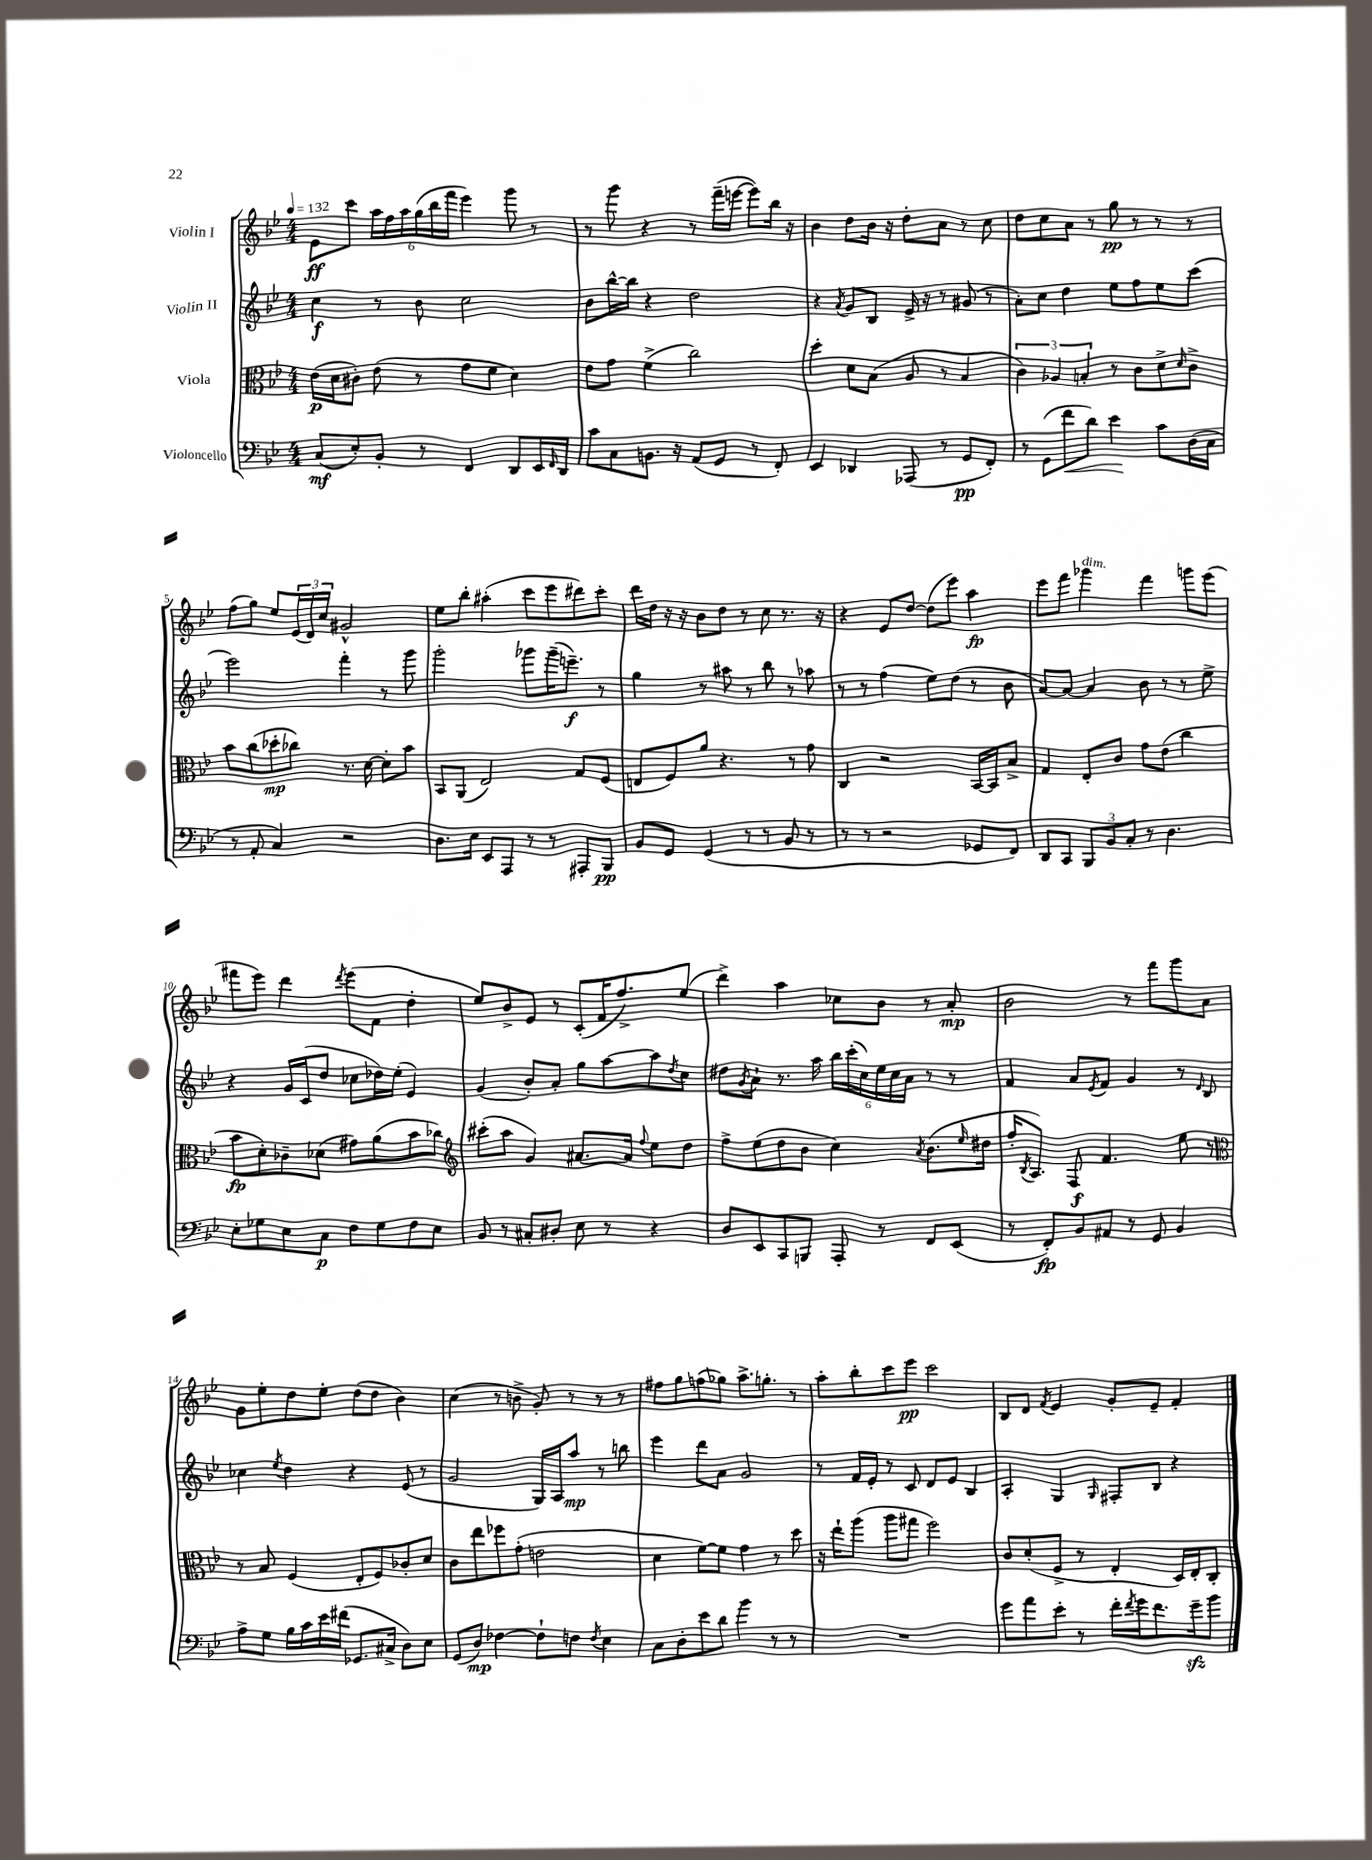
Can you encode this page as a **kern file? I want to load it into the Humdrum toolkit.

**kern	**kern	**kern	**kern
*staff4	*staff3	*staff2	*staff1
*clefF4	*clefC3	*clefG2	*clefG2
*k[b-e-]	*k[b-e-]	*k[b-e-]	*k[b-e-]
*M4/4	*M4/4	*M4/4	*M4/4
*MM132	*MM132	*MM132	*MM132
(8C	(16e-	4cc	8e-
.	16d	.	.
8E-')	8c#')	.	8ccc
8BB-'	(8e-	8r	24aa
.	.	.	24ff
.	.	.	24aa
8r	8r	8b-	(24gg
.	.	.	24bb-
.	.	.	24fff
4FF	8g	2cc	4eee-)
.	8f	.	.
8DD	4d)	.	8ggg
16EE-	.	.	8r
16qqFF	.	.	.
16DD	.	.	.
=	=	=	=
8c	8e-	8b-	8r
8C	8g	[16bb-^^	8ggg
.	.	16bb-]	.
8.BB	(4f^	4r	4r
16r	.	.	.
(8AA	2cc)	2dd	8r
8GG	.	.	(16fff~
.	.	.	[16eee
8r	.	.	8eee])
8FF')	.	.	16bb-
.	.	.	16r
=	=	=	=
4EE-	4dd'	4r	4b-
.	.	8qa	.
4DD-	8d	8g	8dd
.	(8B-	8B-	16b-
.	.	.	16r
(8AAA-	8A	16e-^	8dd'
.	.	16r	.
8r	8r	8r	8a
8GG	4B-	(8g#	8r
8FF')	.	8r	8cc
=	=	=	=
8r	6c)	8a')	8dd
(8GG	.	8cc	8cc
.	6A-	.	.
8f	.	4dd	8a
.	6B'	.	.
8d)	.	.	8r
4e-	8r	8ee-	8gg
.	8c	8ff	8r
8c	8d^	8ee-	8r
.	16qqd	.	.
(16D	8c^	(8ccc	8r
16C	.	.	.
=	=	=	=
8r	8b-	2eee-)	(8ff
8AA'	(8cc	.	8gg)
4C)	8dd-'	.	8ee-
.	8cc-)	.	(24e-
.	.	.	24d)
.	.	.	24cc
2r	8.r	4fff'	2g#^^
.	[16d	.	.
.	8d']	8r	.
.	8b-	8ggg	.
=	=	=	=
8.D	8BB-	2ggg'	8ee-
.	(8AA	.	8bb-'
16E-	.	.	.
8EE-	2E-)	.	(4aa#'
8AAA	.	.	.
8r	.	8ggg-	8ccc
8r	.	(16ggg-~	8eee-
.	.	8.eee~)	.
8AAA#'	8G	.	8ddd#)
8BBB-	(8F	8r	8ccc'
=	=	=	=
8BB-	8E	4gg	16ddd
.	.	.	16dd
8GG	8F)	.	16r
.	.	.	16r
(4GG	8a	8r	8b-
.	4.r	8aa#	8dd
8r	.	8r	8r
8r	.	8bb-	8cc
8BB-	8r	8r	8.r
8r	8g	8aa-	.
.	.	.	16r
=	=	=	=
8r	4C	8r	4r
8r	.	8r	.
2r	2r	(4ff	8e-
.	.	.	[8dd
.	.	8ee-)	(8dd]
.	.	(8dd	8eee-)
8GG-	[16BB-	8r	4aa
.	16BB-]	.	.
8FF)	8B-^	8b-	.
=	=	=	=
8DD	4G	[8a)	8eee-
8CC	.	8a_	8fff
12BBB-	8E-'	4a]	4ggg-
12BB-	.	.	.
.	8c	.	.
12C'	.	.	.
8r	8g	8b-	4fff
4.D	(8e-	8r	.
.	4cc	8r	8ggg
.	.	8ee-^	(8eee-
=	=	=	=
8E-'	8b-	4r	8fff#
8G-	8d')	.	8eee-)
8E-	8c-~	16g	4ddd
.	.	(16c	.
8C	(8d-	8dd	.
.	.	.	8qddd
8F	8g#)	8cc-	(8eee-
8G-	(8a	16dd-)	8f
.	.	(16ee-'	.
8F	8b-	4e-)	4dd'
8E-	8cc-)	.	.
=	=	=	=
*	*clefG2	*	*
8BB-	(8ccc#'	(4g	8ee-)
8r	8aa	.	8b-^
8C#'	4g)	8b-')	8e-
8D#'	.	8a'	8r
8E-	[8.a#	8gg	(8c'
8r	.	[8aa	16f
.	16a#]	.	8.ff^)
.	8qqff	.	.
4r	8ee-	8aa]	.
.	.	8qdd	.
.	8dd	8cc	(8ee-
=	=	=	=
8D	8ff^	8dd#	4ddd^)
.	.	8qg	.
8EE-	(8ee-	8a`	.
8CC	8dd	8.r	4aa
8BBB	8b-	.	.
.	.	16aa	.
8AAA'	4cc)	24bb-	8cc-
.	.	(24ccc'	.
.	.	24cc)	.
8r	.	24ee-	8b-
.	.	24cc	.
.	.	24a	.
.	8qa	.	.
8FF	(8.b-	8r	8r
(8EE-	.	8r	8a'
.	16qqee-	.	.
.	16dd#	.	.
=	=	=	=
8r	16ff'	4f	2b-
.	8qB-	.	.
.	8.A)	.	.
8FF')	.	.	.
8BB-	8F	8a	.
.	.	8qe-	.
8AA#	4.f	8f	.
8r	.	4g	8r
8GG	.	.	8fff
4BB-	8ee-	8r	8ggg
.	.	16qqd	.
.	8r	8B-	8a
=	=	=	=
*	*clefC3	*	*
8A^	8r	4cc-	8g
8G	8B-	.	8ee-'
.	.	8qee-	.
16B-	(4F	4dd	8dd
16c	.	.	.
16e-	.	.	8ee-'
(16f#	.	.	.
8.GG-	8E-'	4r	(8dd
.	8F)	.	8dd
16C#^	.	.	.
8D)	8c-'	(8e-	4b-)
8E-	8d	8r	.
=	=	=	=
(8GG	8c	2g	(4cc
8D)	8ee-	.	.
[4F-	8ff-	.	8r
.	(8g'	.	8b^
8F-`]	2e	16G)	8g')
.	.	16A	.
8F	.	8aa	8r
8qF	.	.	.
4E-	.	8r	8r
.	.	8bb	8r
=	=	=	=
8C	4d	4eee-	8ff#
8D'	.	.	8gg
8e-	[8f)	8ddd	(8ff
8d	8f]	8a	8gg-)
4b-	4g	2g	8.aa^
.	.	.	8.gg'
8r	8r	.	.
8r	8dd	.	8r
=	=	=	=
1r	16r	8r	8aa'
.	16ee-`	.	.
.	(8aa	16f	8bb-'
.	.	16e-'	.
.	8aa	8r	8ccc
.	8gg#	8c	8eee-
.	2ff)	8d	2ccc
.	.	8e-	.
.	.	4B-	.
=	=	=	=
8g	8c	4A'	8B-
8a	(8d'	.	8d
.	.	.	8qf
8e-'	8F^	4G	4e-
8r	8r	.	.
.	.	16qqG	.
16f'	4E-'	8F#'	8g'
8qf	.	.	.
16g	.	.	.
8.f	.	8B-	8e-~
.	16D)	4r	4f'
16g~	16E-'	.	.
8b-	8C'	.	.
==	==	==	==
*-	*-	*-	*-
